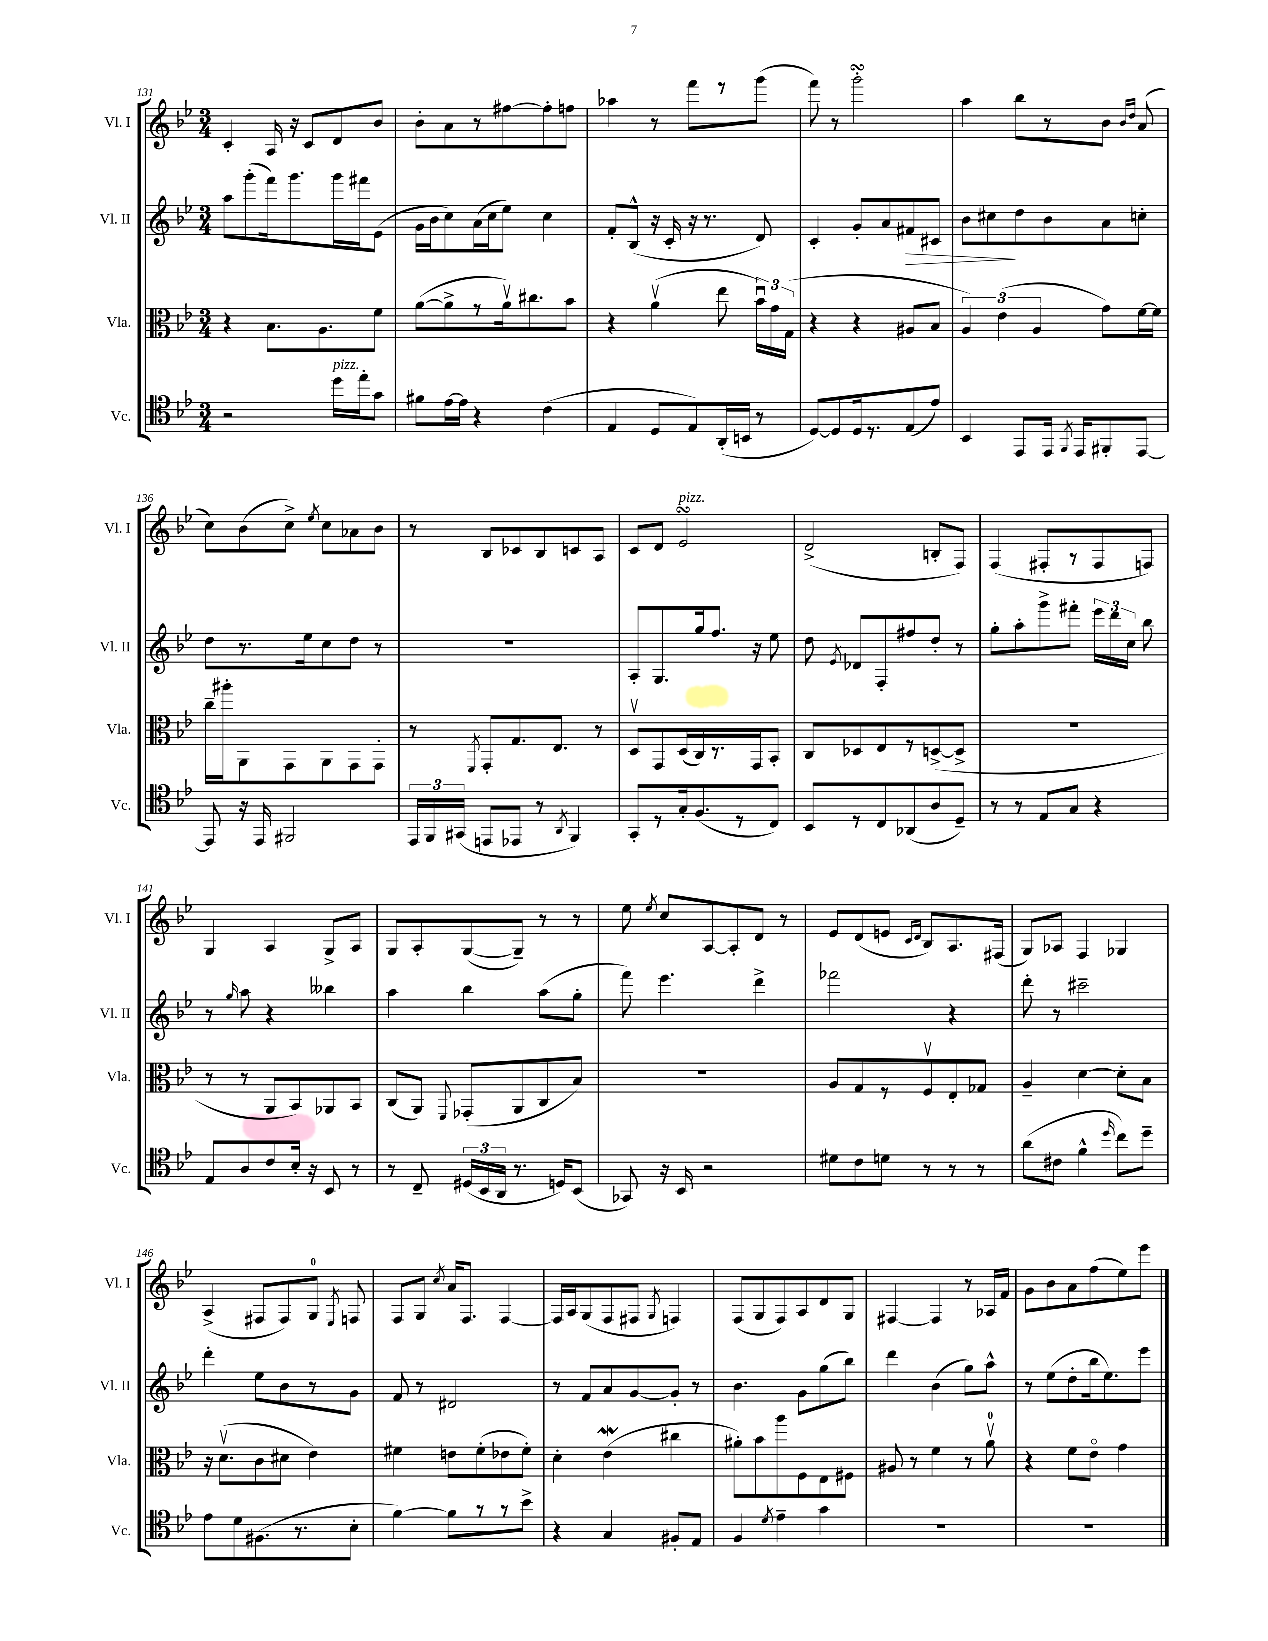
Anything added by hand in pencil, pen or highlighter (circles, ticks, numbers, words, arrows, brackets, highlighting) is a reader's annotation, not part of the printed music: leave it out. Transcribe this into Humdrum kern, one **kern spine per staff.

**kern	**kern	**kern	**kern
*staff4	*staff3	*staff2	*staff1
*clefC4	*clefC3	*clefG2	*clefG2
*k[b-e-]	*k[b-e-]	*k[b-e-]	*k[b-e-]
*M3/4	*M3/4	*M3/4	*M3/4
2r	4r	8aa	4c'
.	.	(8ggg'	.
.	8.B-	16fff)	16A
.	.	8.ggg	16r
.	.	.	8c
.	8.A	.	.
16dd	.	16ggg	8d
16ee-'	.	16fff#	.
8g	8f	(8e-	8b-
=	=	=	=
8f#	([8a	16g	8b-'
.	.	16b-	.
[16e-	8a^]	8cc)	8a
16e-]	.	.	.
4r	8r	(16a	8r
.	.	16cc	.
.	16av)	8ee-)	[8ff#
.	8.cc#	.	.
(4c	.	4cc	8ff#']
.	8b-	.	8ff
=	=	=	=
4E-	4r	8f'	4aa-
.	.	(8B-^^	.
8D	(4av	16r	8r
.	.	16c'	.
8E-)	.	16r	8fff
.	.	8.r	.
(16AA'	8ee-	.	8r
16BB	.	.	.
8r	24b-u)	8d)	(8ggg
.	24g	.	.
.	(24G	.	.
=	=	=	=
[8D)	4r	4c'	8fff)
8D]	.	.	8r
16D	4r	8g'	2ggg'
8.r	.	.	.
.	.	8a	.
(8E-	8A#	8f#	.
8e-)	8B-	8c#	.
=	=	=	=
4BB-	6A)	8b-	4aa
.	.	8cc#	.
.	(6e-	.	.
8EE-	.	8dd	8bb-
.	6A	.	.
16EE-	.	8b-	8r
8qFF	.	.	.
16EE-	.	.	.
8FF#'	8g)	8a	8b-
.	.	.	16qqb-
.	.	.	16qqdd
[8EE-	[16f	8cc'	(8a
.	16f]	.	.
=	=	=	=
8EE-]	16cc~	8dd	8cc)
.	16aa#'	.	.
16r	8AA	8.r	(8b-
16EE-	.	.	.
2FF#	8GG	.	8cc^)
.	.	16ee-	.
.	.	.	8qee-
.	8AA	8cc	8cc
.	8GG	8dd	8a-
.	8GG'	8r	8b-
=	=	=	=
24EE-	8r	2.r	8r
24FF	.	.	.
(24GG#	.	.	.
.	8qFF	.	.
8EE	8GG'	.	8B-
8EE-	8.G	.	8c-
8r	.	.	8B-
.	8.E-	.	.
8qAA	.	.	.
4FF)	.	.	8c
.	8r	.	8A
=	=	=	=
8GG'	8Dv	8A'	8c
8r	8GG	8.G	8d
16G'	(16D	.	2e-
(8.F	16C)	16gg	.
.	8.r	8.ff	.
8r	.	.	.
.	16GG	16r	.
8C)	8BB-'	8ee-	.
=	=	=	=
8BB-	8C	8dd	(2d^
.	.	8qe-	.
8r	8D-	8d-	.
8C	8E-	8F'	.
(8AA-	8r	8ff#	.
8A	([8D^	8dd'	8B'
8D~)	8D^]	8r	8F)
=	=	=	=
8r	2.r	8gg'	(4F
8r	.	8aa'	.
8E-	.	8ggg^	8F#'
8G	.	8fff#'	8r
4r	.	24eee-	8F#
.	.	24ddd	.
.	.	24cc	.
.	.	8bb-	8F)
=	=	=	=
8E-	8r	8r	4G
.	.	16qqgg	.
8A	8r	8aa	.
8c	8AA	4r	4A
16B-'	8BB-)	.	.
16r	.	.	.
8BB-	8AA-	4bb--	8G^
8r	8BB-	.	8A
=	=	=	=
8r	(8C	4aa	8G
8C~	8AA)	.	8A'
.	8qqFF	.	.
(24D#	(8GG-'	4bb-	([8G
24BB-	.	.	.
24AA	.	.	.
8.r	8AA	.	8G~])
.	8C	(8aa	8r
16D)	.	.	.
(8BB-	8B-)	8gg'	8r
=	=	=	=
8GG-)	2.r	8fff)	8ee-
.	.	.	8qee-
16r	.	4.eee-	8cc
16BB-	.	.	.
2r	.	.	[8A
.	.	.	8A']
.	.	4ddd^	8d
.	.	.	8r
=	=	=	=
8d#	8A	2fff-	8e-
8c	8G	.	(8d
8d	8r	.	8e
.	.	.	16qqc
.	.	.	16qqd
8r	8Fv	.	8B-)
8r	8E-'	4r	8.A
8r	8G-	.	.
.	.	.	(16F#
=	=	=	=
(8a	4A~	8ddd'	8G)
8c#	.	8r	8A-
4f^^	[4d	2ccc#~	4F
16qqdd	.	.	.
8cc)	8d']	.	4G-
8dd~	8B-	.	.
=	=	=	=
8e-	16r	4ddd'	(4A^
.	(8.dv	.	.
8d	.	.	.
(8.F#	8c	8ee-	8F#
.	8d#	8b-	8F#)
8.r	.	.	.
.	4e-)	8r	8G
.	.	.	8qE-
8B-'	.	8g	8F
=	=	=	=
[4f)	4f#	8f	8F
.	.	8r	8G
.	.	.	8qcc
8f]	8e	2d#	16a
.	.	.	8.F
8r	(8f#'	.	.
8r	8e-	.	[4F
8b-^	8f#')	.	.
=	=	=	=
4r	4d'	8r	16F]
.	.	.	16A
.	.	8f	(8G
4G	(4e-	8a	8F
.	.	[8g	8F#
.	.	.	8qG
8F#'	4cc#	8g']	4F)
8E-	.	8r	.
=	=	=	=
4F	8a#')	4.b-	(8F
.	8b-	.	8G
8qd	.	.	.
4e-~	8aa	.	8F)
.	8F	8g	8A
4g	8E-	(8gg	8d
.	8F#	8bb-)	8G
=	=	=	=
2.r	8A#	4ddd	[4F#
.	8r	.	.
.	4f	(4b-	4F#]
.	8r	8gg)	8r
.	8av	8aa^^	16A-
.	.	.	16f
=	=	=	=
2.r	4r	8r	8g
.	.	(8ee-	8b-
.	8f	8dd'	8a
.	8e-o	16bb-	(8ff
.	.	8.ee-)	.
.	4g	.	8ee-)
.	.	8eee-	8eee-
==	==	==	==
*-	*-	*-	*-
